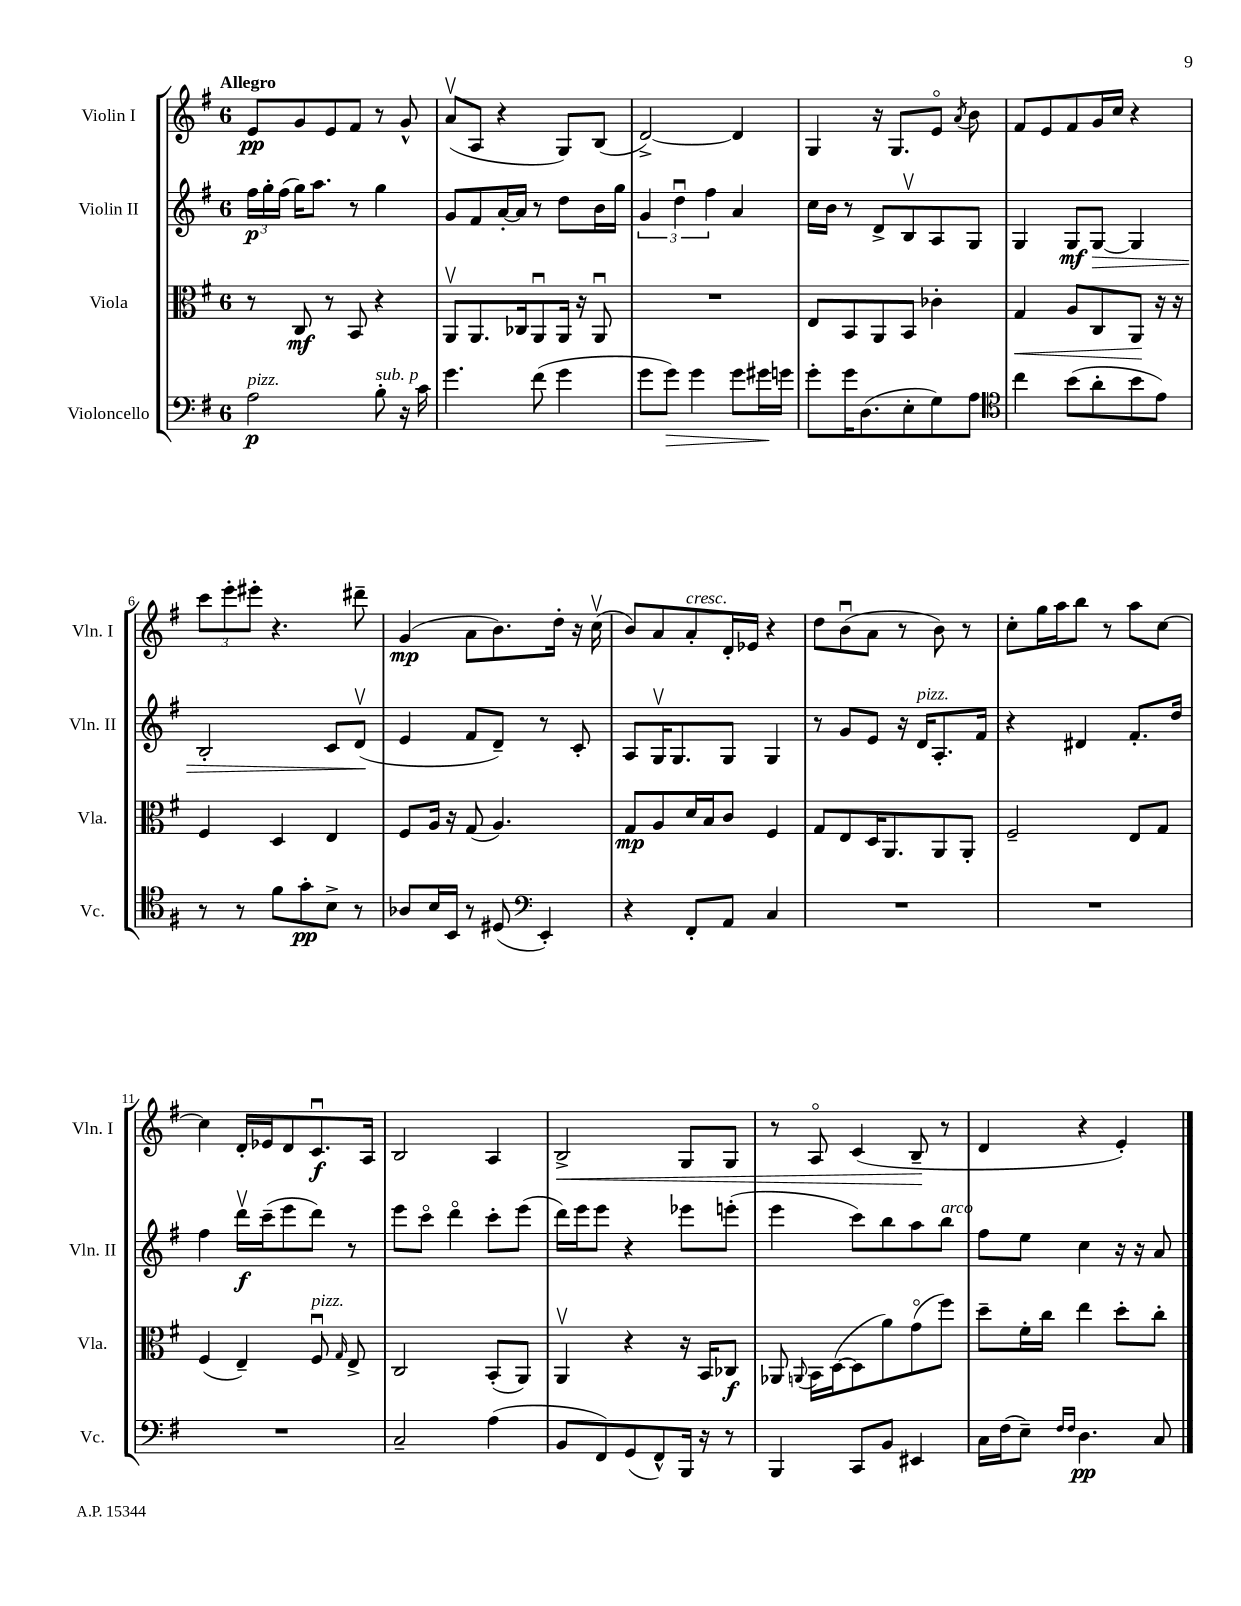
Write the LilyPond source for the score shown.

<<
\new StaffGroup <<
\new Staff = "s0" \with { instrumentName = "Violin I" shortInstrumentName = "Vln. I" } {
    \clef treble \key g \major \once \override Staff.TimeSignature.style = #'single-digit \time 6/8 \tempo "Allegro"
    \autoBeamOff e'8[\pp g'8 e'8 fis'8] r8 g'8-^ |
    a'8[\upbow( a8] r4 g8[) b8]( |
    d'2~->) d'4 |
    g4 r16 g8.[ e'8]\flageolet \acciaccatura { a'8 } b'8 |
    fis'8[ e'8 fis'8 g'16 c''16] r4 |
    \tuplet 3/2 { c'''8[ e'''8-. eis'''8]-. } r4. dis'''8-- |
    g'4\mp( a'8[ b'8.) d''16]-. r16 c''16\upbow( |
    b'8[) a'8 a'8-.^\markup { \italic "cresc." } d'16-. ees'16] r4 |
    d''8[ b'8\downbow( a'8] r8 b'8) r8 |
    c''8[-. g''16 a''16 b''8] r8 a''8[ c''8]~ |
    c''4 d'16[-. ees'16 d'8 c'8.\downbow\f a16] |
    b2 a4 |
    b2->\< g8[ g8] |
    r8 a8\flageolet c'4( b8--\! r8 |
    d'4 r4 e'4-.) \bar "|." |
}
\new Staff = "s1" \with { instrumentName = "Violin II" shortInstrumentName = "Vln. II" } {
    \clef treble \key g \major \once \override Staff.TimeSignature.style = #'single-digit \time 6/8
    \autoBeamOff \tuplet 3/2 { fis''16[\p g''16-. fis''16]( } g''16[) a''8.] r8 g''4 |
    g'8[ fis'8 a'16~-. a'16] r8 d''8[ b'16 g''16] |
    \tuplet 3/2 { g'4 d''4\downbow fis''4 } a'4 |
    c''16[ b'16] r8 d'8[-> b8\upbow a8 g8] |
    g4 g8[\mf g8]~\> g4 |
    b2-. c'8[ d'8]\upbow\!( |
    e'4 fis'8[ d'8]--) r8 c'8-. |
    a8[ g16\upbow g8. g8] g4 |
    r8 g'8[ e'8] r16 d'16[^\markup { \italic "pizz." } a8.-. fis'16] |
    r4 dis'4 fis'8.[-. d''16] |
    fis''4 d'''16[\upbow\f c'''16--( e'''8 d'''8]) r8 |
    e'''8[ c'''8]\flageolet d'''4\flageolet c'''8[-. e'''8]( |
    d'''16[) e'''16 e'''8] r4 ees'''8[ e'''8]-.( |
    e'''4 c'''8[) b''8 a''8 b''8]^\markup { \italic "arco" } |
    fis''8[ e''8] c''4 r16 r16 a'8 \bar "|." |
}
\new Staff = "s2" \with { instrumentName = "Viola" shortInstrumentName = "Vla." } {
    \clef alto \key g \major \once \override Staff.TimeSignature.style = #'single-digit \time 6/8
    \autoBeamOff r8 c8\mf r8 b,8 r4 |
    a,8[\upbow a,8. ces16 a,8\downbow a,16] r16 a,8\downbow |
    R2. |
    e8[ b,8 a,8 b,8] ces'4-. |
    g4\< a8[ c8 a,8]\! r16 r16 |
    fis4 d4 e4 |
    fis8[ a16] r16 g8( a4.) |
    g8[\mp a8 d'16 b16 c'8] fis4 |
    g8[ e8 d16 a,8. a,8 a,8]-. |
    fis2-- e8[ g8] |
    fis4( e4--) fis8\downbow^\markup { \italic "pizz." } \grace { g16 } e8-> |
    c2 b,8[-.( a,8]) |
    a,4\upbow r4 r16 b,16[ ces8]\f |
    aes,8 \appoggiatura { a,8 } b,16[ d16~( d8 a'8) g'8\flageolet( fis''8]) |
    d''8[-- fis'16-. c''16] e''4 d''8[-. c''8]-. \bar "|." |
}
\new Staff = "s3" \with { instrumentName = "Violoncello" shortInstrumentName = "Vc." } {
    \clef bass \key g \major \once \override Staff.TimeSignature.style = #'single-digit \time 6/8
    \autoBeamOff a2\p^\markup { \italic "pizz." } b8-.^\markup { \italic "sub. p" } r16 c'16 |
    g'4. fis'8( g'4 |
    g'8[ g'8]\>) g'4 g'8[ gis'16\! g'16] |
    g'8[-. g'16 d8.( e8-. g8) a8] |
    \clef tenor c''4 b'8[( a'8-. b'8 e'8]) |
    r8 r8 fis'8[ g'8-.\pp b8]-> r8 |
    aes8[ b16 b,16] r8 dis8( \clef bass e,4-.) |
    r4 fis,8[-. a,8] c4 |
    R2. |
    R2. |
    R2. |
    c2-- a4( |
    b,8[ fis,8) g,8( fis,8-^) b,,16] r16 r8 |
    b,,4 c,8[ b,8] eis,4 |
    c16[ fis16( e8]--) \grace { fis16[ fis16] } d4.\pp c8 \bar "|." |
}
>>
>>
